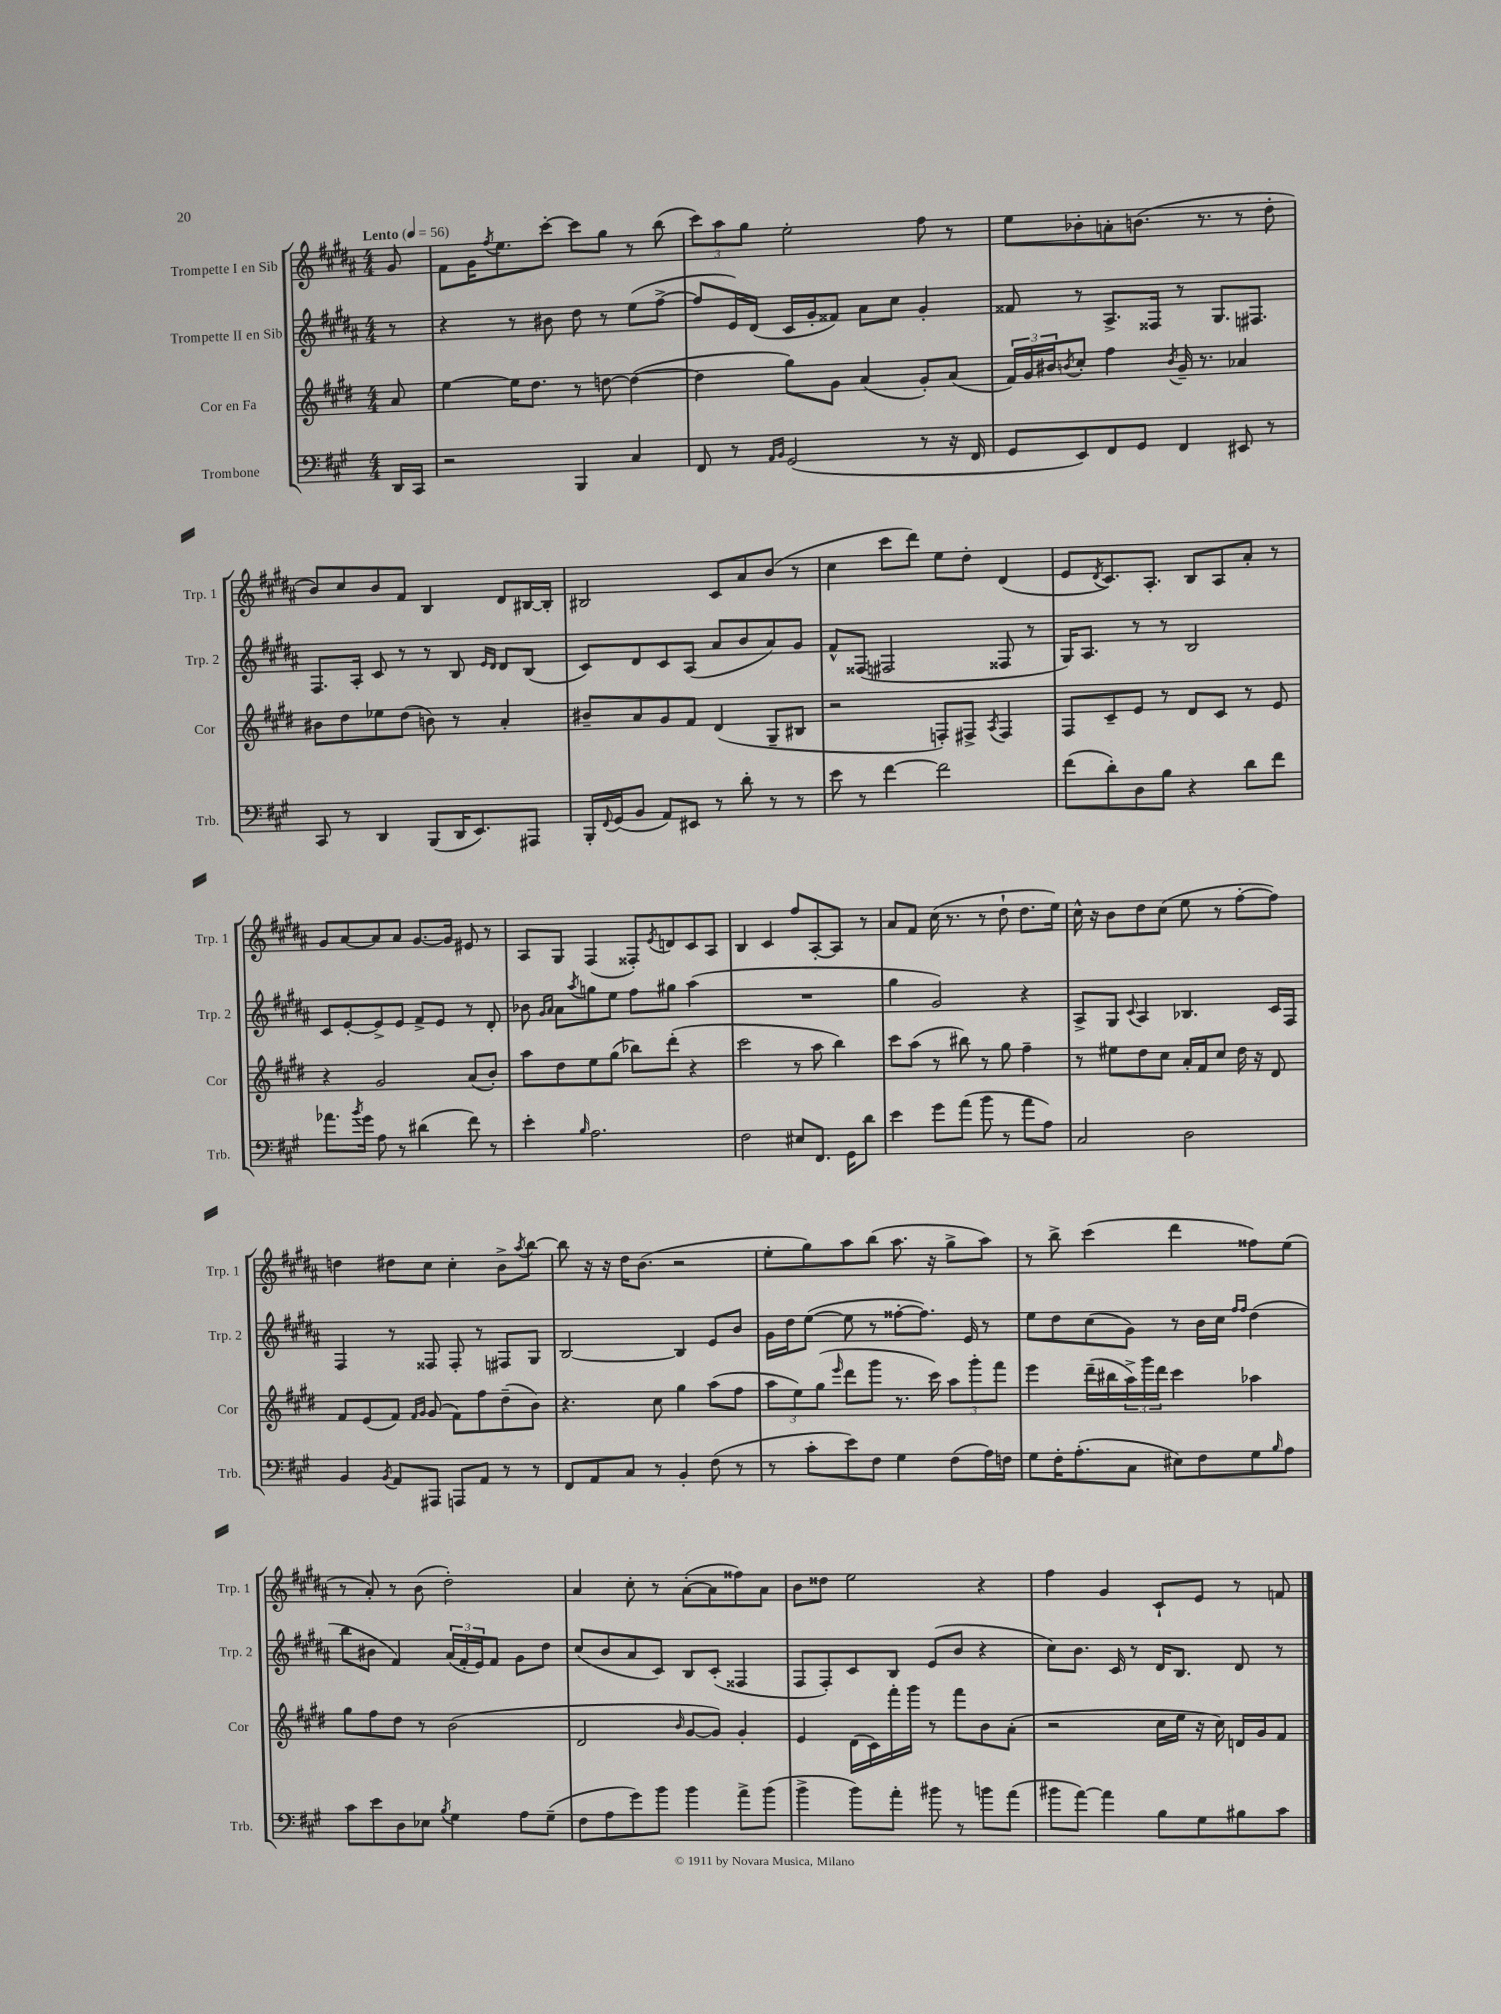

**kern	**kern	**kern	**kern
*staff4	*staff3	*staff2	*staff1
*clefF4	*clefG2	*clefG2	*clefG2
*k[f#c#g#]	*k[f#c#g#d#]	*k[f#c#g#d#a#]	*k[f#c#g#d#a#]
*M4/4	*M4/4	*M4/4	*M4/4
*MM56	*MM56	*MM56	*MM56
16DD	8a	8r	8g#
16CC#	.	.	.
=	=	=	=
2r	[4ee	4r	8f#
.	.	.	16g#
.	.	.	8qff#
.	.	.	8.ee
.	16ee]	8r	.
.	8.dd#	.	.
.	.	8b#	[8ccc#'
4BBB	8r	8dd#	8ccc#]
.	[8dd	8r	8gg#
4C#	(4dd_	(8ee	8r
.	.	[8ff#^	(8bb
=	=	=	=
8FF#	4dd]	8ff#]	12ccc#)
.	.	.	12aa#
8r	.	16e)	.
.	.	.	12gg#
.	.	(16d#	.
16qqAA	.	.	.
16qqBB	.	.	.
(2GG#	8gg#)	16c#	2ee'
.	.	16g#'	.
.	8g#	8f##)	.
.	(4a	8a#	.
.	.	8cc#	.
8r	8g#')	4g#'	8ff#
16r	(8a	.	8r
16FF#	.	.	.
=	=	=	=
8GG#	24f#)	8f##	8ee
.	24g#	.	.
.	24b#	.	.
.	8qb	.	.
8EE)	8cc#'	8r	8b-'
8FF#	4ff#	8.A#^	8a'
8GG#	.	.	(8.b
.	.	16F##	.
.	8qb	.	.
4FF#	16g#~	8r	.
.	8.r	.	8.r
.	.	8.G#	.
8EE#	4a-	.	8r
.	.	8.F#	.
8r	.	.	8dd#'
=	=	=	=
8CC#	8b#	8.F#	8b)
8r	8dd#	.	8cc#
.	.	16A#'	.
4DD	8ee-	8c#	8b
.	(8dd#	8r	8f#
(8BBB	8b)	8r	4B
16DD	8r	8B	.
8.EE)	.	.	.
.	.	16qqe	.
.	.	16qqd#	.
.	4a'	8d#	8d#
8AAA#	.	(8B	[16B#
.	.	.	16B#']
=	=	=	=
16BBB'	8b#~	8c#)	2B#
8qqFF#	.	.	.
(16GG#	.	.	.
8BB	8a	8d#	.
8AA)	8g#	8c#	.
8EE#	8f#	(8A#	.
8r	(4d#	8a#	8c#
8d'	.	8b	8a#
8r	8G#~	8a#)	(8b
8r	8B#	8g#	8r
=	=	=	=
8e	2r	8f#^^	4cc#
8r	.	(8F##	.
[4f#	.	2F#	8ccc#
.	.	.	8ddd#)
2f#]	8F')	.	8ee
.	8F#^	.	8dd#'
.	8qA	.	.
.	4F#	8F##	(4d#
.	.	8r	.
=	=	=	=
(8f#	8F#	16G#)	8e
.	.	8.A#	.
.	.	.	8qd#
8d')	8c#~	.	8.c#)
8D	8e	8r	.
.	.	.	8.A#'
8B	8r	8r	.
4r	8d#	2B	8B
.	8c#	.	8A#
8d	8r	.	8a#'
8f#	8e	.	8r
=	=	=	=
8.a-	4r	8c#	8g#
.	.	[8e'	[8a#
8qb	.	.	.
16g#	.	.	.
8A	2g#	8e^]	8a#]
8r	.	8e	8a#
(4d#	.	8f#^	[8.g#
.	.	8e	.
.	.	.	16g#]
8f#)	(8a	8r	8e#
8r	8b')	8d#'	8r
=	=	=	=
4e'	8aa	8b-	8A#
.	.	16qqg#	.
.	.	16qqa#	.
.	8dd#	8a#	8G#
16qqB	.	8qaa#	.
2.A	8ee	8gg	(4F#
.	(8gg#	8ee	.
.	8bb-)	8ff#	8F##')
.	.	.	8qe
.	(8ddd#'	8gg#	8d
.	4r	(4aa#	8c#
.	.	.	8A#
=	=	=	=
2F#	2ccc#	1r	4B
.	.	.	4c#
8E#	8r	.	8ff#
8.FF#	8aa	.	[8A#'
.	4bb)	.	8A#]
16GG#	.	.	.
8d	.	.	8r
=	=	=	=
4e	8ccc#	4gg#	8a#
.	(8aa	.	8f#
8g#	8r	2g#)	(16cc#
.	.	.	8.r
(8a	8bb#)	.	.
8b	8r	.	8r
8r	8gg#	.	8dd#`
8a	4ff#~	4r	8.dd#
8A)	.	.	.
.	.	.	16ee)
=	=	=	=
2C#	8r	8A#^	16cc#^^
.	.	.	16r
.	8ee#	8G#	8b
.	.	8qqc#	.
.	8dd#	4A#	8dd#
.	8cc#	.	(8cc#
2D	16a'	4.B-	8ee
.	16f#	.	.
.	8cc#	.	8r
.	16dd#	.	[8ff#'
.	16r	.	.
.	8d#	16c#	8ff#])
.	.	16F#	.
=	=	=	=
4BB	8f#	4F#	4dd
.	(8e	.	.
8qBB	.	.	.
8AA	8f#)	8r	8dd#
.	16qqf#	.	.
.	16qqg#	.	.
8AAA#	(8g#	8F##	8cc#
8AAA	8f#)	8F##'	4cc#'
8AA	8ff#	8r	.
8r	(8dd#~	8F#	8b^
.	.	.	8qaa#
8r	8b)	8G#	[8bb
=	=	=	=
8FF#	4.r	[2B	8bb]
8AA	.	.	16r
.	.	.	16r
8C#	.	.	16dd#
.	.	.	(8.b
8r	8cc#	.	.
4BB'	4gg#	4B]	2r
(8F#	(8aa	8e	.
8r	8ff#	8b	.
=	=	=	=
8r	12aa	16g#	8ee'
.	.	16dd#	.
.	12ee)	.	.
8c#'	.	([8ee	8gg#)
.	(12gg#	.	.
.	16qqeee	.	.
8e)	8ddd#	8ee]	8aa#
8F#	8ggg#	8r	(8bb
4G#	8.r	[8ff##'	8.aa#
.	.	8.ff##])	.
.	16ccc#)	.	16r
(8F#	12aa	.	8gg#^
.	.	16e	.
.	12ggg#'	.	.
16A)	.	8r	8aa#)
.	12fff#	.	.
16F	.	.	.
=	=	=	=
8G#	4eee	8ee	8r
16F#'	.	8dd#	8bb^
(8.A'	.	.	.
.	(16ddd#~	(8cc#	(4ccc#
.	16bb#	.	.
8C#	24aa^)	8g#)	.
.	24ggg#	.	.
.	24ddd#	.	.
8E#)	4ccc#	8r	4ddd#
8F#	.	16b	.
.	.	16cc#	.
.	.	16qqff#	.
.	.	16qqff#	.
8G#	4aa-	(4dd#	8ff##)
16qqB	.	.	.
8A	.	.	(8ee
=	=	=	=
8c#	8gg#	8bb	8r
8e	8ff#	8b#	8a#')
8D	8dd#	4f#)	8r
8E-	8r	.	(8b
8qB	.	.	.
4G#	(2b	(24a#	2dd#')
.	.	24f#'	.
.	.	24e)	.
.	.	8f#	.
8A	.	8g#	.
(8G#~	.	8dd#	.
=	=	=	=
8F#	2d#	(8cc#	4a#
8A	.	8b	.
8g#)	.	8a#	8cc#'
8b	.	8c#)	8r
.	16qqb	.	.
4b	[8g#	8B	([8a#'
.	8g#])	(8c#'	8a#]
8a^	4g#'	4F##	8ff##)
(8b	.	.	8a#
=	=	=	=
4b^	4e	8F#	8b
.	.	8F#')	8dd##
8b)	(16d#	8c#	2ee
.	16c#)	.	.
8a'	16fff#'	8B	.
.	16ggg#	.	.
8b#	8r	(8e	.
8r	8fff#	8b	.
8b	8b	4r	4r
(8a	(8a'	.	.
=	=	=	=
8b#	2r	8cc#)	4ff#
[8a)	.	8.b	.
4a]	.	.	4g#
.	.	16c#	.
.	.	8r	.
8B	16cc#	16d#	8c#`
.	16ee	8.B	.
8G#	16r	.	8e
.	16cc#)	.	.
8B#	16d	8d#	8r
.	16g#	.	.
8c#	8f#	8r	8f
==	==	==	==
*-	*-	*-	*-
